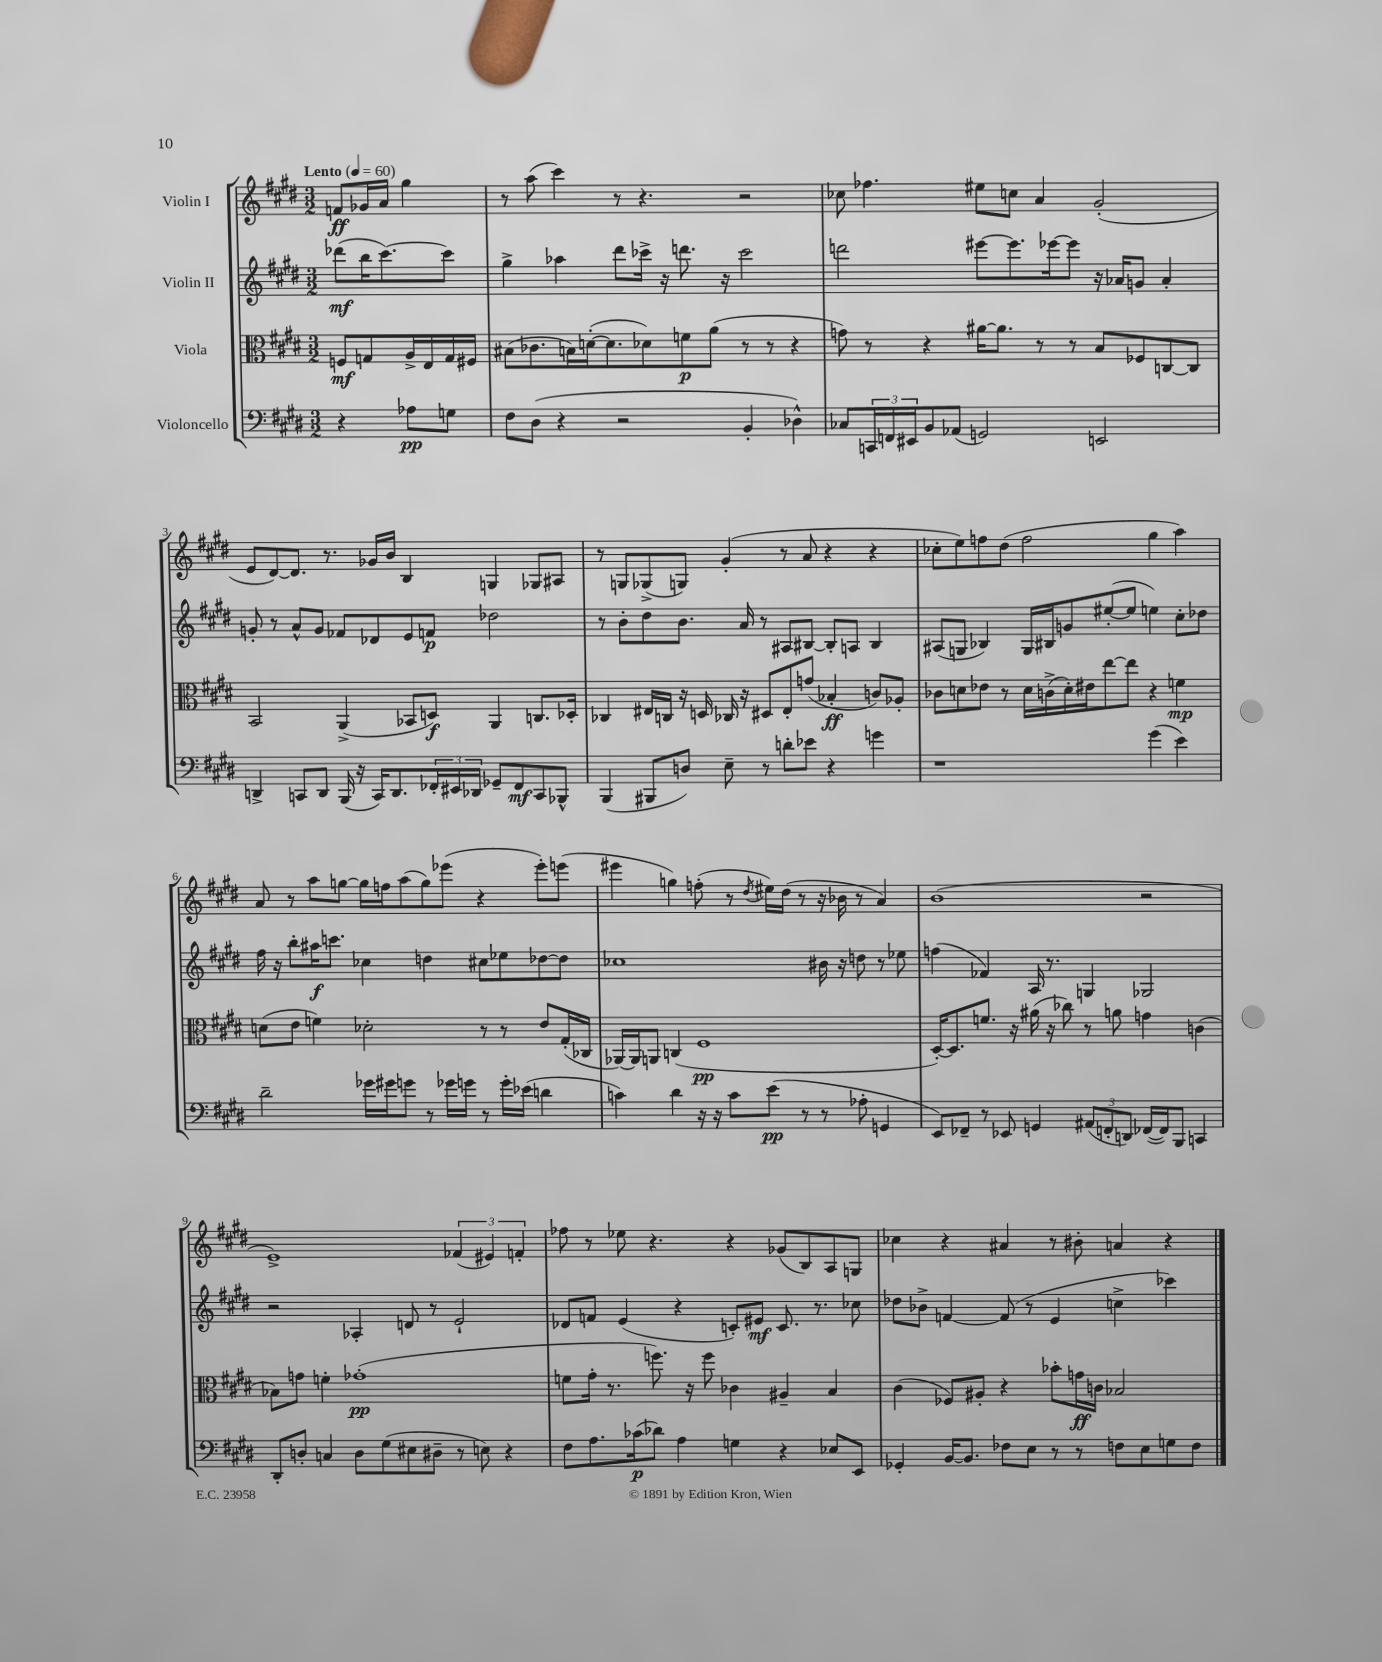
<<
\new StaffGroup <<
\new Staff = "s0" \with { instrumentName = "Violin I" } {
    \clef treble \key e \major \numericTimeSignature \time 3/2 \partial 2 \tempo "Lento" 4 = 60
    f'8\ff ges'16 a'16 gis''4 |
    r8 a''8( cis'''4) r8 r4. r2 |
    ces''8 fes''4. eis''8 c''8 a'4 gis'2-.( |
    e'8 dis'8~) dis'8. r8. ges'16 b'16 b4 g4 ges8 ais8 |
    r8 g8 ges8->( g8) gis'4-.( r8 a'8 r4 r4 |
    ces''8-. e''8) f''8 dis''8( f''2 gis''4 a''4) |
    a'8 r8 a''8 g''8~ g''16 f''16 a''8( g''8) ees'''8( r4 ees'''8-.) e'''8( |
    eis'''4 g''4) f''8-.( r8 \acciaccatura { dis''8 } eis''16) dis''16( r8 r16 bes'16 r8 a'4) |
    b'1( r2 |
    e'1->) \tuplet 3/2 { fes'4( eis'4) f'4-. } |
    fes''8 r8 ees''8 r4. r4 ges'8( b8) a8 g8 |
    ces''4 r4 ais'4 r8 bis'8-. a'4 r4 \bar "|." |
}
\new Staff = "s1" \with { instrumentName = "Violin II" } {
    \clef treble \key e \major \numericTimeSignature \time 3/2 \partial 2
    des'''8\mf( b''16 cis'''8.~) cis'''8 |
    gis''4-> aes''4 dis'''8 ces'''16-> r16 d'''8. r16 ces'''2 |
    d'''2 eis'''8~ eis'''8. ees'''16~ ees'''8 r16 aes'16 g'8 aes'4-. |
    g'8-. r8 a'8-^ g'8 fes'8 des'8 e'8 f'8\p des''2 |
    r8 b'8-. dis''8 b'8. a'16 r8 ais8 bis8~ bis8-. a8 bis4 |
    ais8( g8 bes4) g16 bis16 g'8 eis''8~-.( eis''8 e''4) cis''8-. des''8 |
    fis''16 r16 b''8-. ais''16\f c'''8. ces''4 d''4 cis''8 ees''8 des''8~ des''8 |
    ces''1 bis'16 r16 d''8 r8 ees''8 |
    f''4( fes'4) a16 r8. g4 ges2 |
    r2 aes4-. d'8 r8 e'2-! |
    des'8 f'8 e'4( r4 c'8-.) eis'8\mf c'8. r8. ces''8 |
    des''8 bes'8-> f'4~ f'8( r8 e'4 c''4-> ces'''4) \bar "|." |
}
\new Staff = "s2" \with { instrumentName = "Viola" } {
    \clef alto \key e \major \numericTimeSignature \time 3/2 \partial 2
    f8\mf g8 a16-> e16 g16 fis16 |
    bis8( ces'8. b16) d'16~-.( d'8. des'8) f'8\p a'8( r8 r8 r4 |
    g'8) r8 r4 ais'16~ ais'8. r8 r8 b8 fes8 c8~ c8 |
    b,2 a,4->( bes,8 d8\f) a,4 c8. des16-. |
    ces4 eis16 c16 r16 d16 ces16 r16 dis8 eis8-. g'8( bes4-.\ff c'8) aes8-. |
    ces'8 d'8 ees'8 r8 d'16 c'16->( d'16-.) eis'16 e''8~ e''8 r4 f'4\mp |
    d'8( e'8 f'4) des'2-. r8 r8 e'8 gis16-.( ces16 |
    aes,16~) aes,16 a,8 c4( fis1\pp |
    dis16~-.) dis8. f'8. r16 ais'16( r16 ces''8) r8 a'8 g'4 c'4( |
    bes8) g'8 f'4-. ges'1-.\pp( |
    f'8 gis'16-. r8. f''8.) r16 f''8 ces'4 ais4-- b4 |
    cis'4( fes8) ais8-. r4 bes'8-. g'16\ff c'16 bes2 \bar "|." |
}
\new Staff = "s3" \with { instrumentName = "Violoncello" } {
    \clef bass \key e \major \numericTimeSignature \time 3/2 \partial 2
    r4 aes8\pp g8 |
    fis8 dis8( r4 r2 b,4-. des4-^) |
    ces8 \tuplet 3/2 { c,16 f,16 eis,16 } b,8 aes,8( g,2) e,2 |
    d,4-> c,8 d,8 b,,16( r16 c,16) d,8. \tuplet 3/2 { fes,16-. eis,16 des,16 } ges,8-- fes,8\mf c,8 bes,,8-^ |
    b,,4( bis,,8 d8) e8-- r8 d'8-. ees'8 r4 g'4 |
    r1 gis'4( e'4) |
    dis'2-- ges'16 gis'16 g'8 r8 ges'16 g'16 r8 g'16-. ees'16( d'4 |
    c'4) dis'4 r16 r16 c'8 e'8\pp( r8 r8 aes8-. g,4 |
    e,8) fes,8-- r8 ees,8 g,4 \tuplet 3/2 { ais,8( f,8-. d,8) } fes,16~( fes,16) b,,8 c,4 |
    dis,8-. d8-. c4 d8 gis8( eis8 dis8-- r8 e8) r4 |
    fis8 a8. ces'16\p( des'8) a4 g4 r4 ees8 e,8 |
    ges,4-. b,16~ b,8. fes8 e8 r8 r8 f8 e8 g8 f8 \bar "|." |
}
>>
>>
